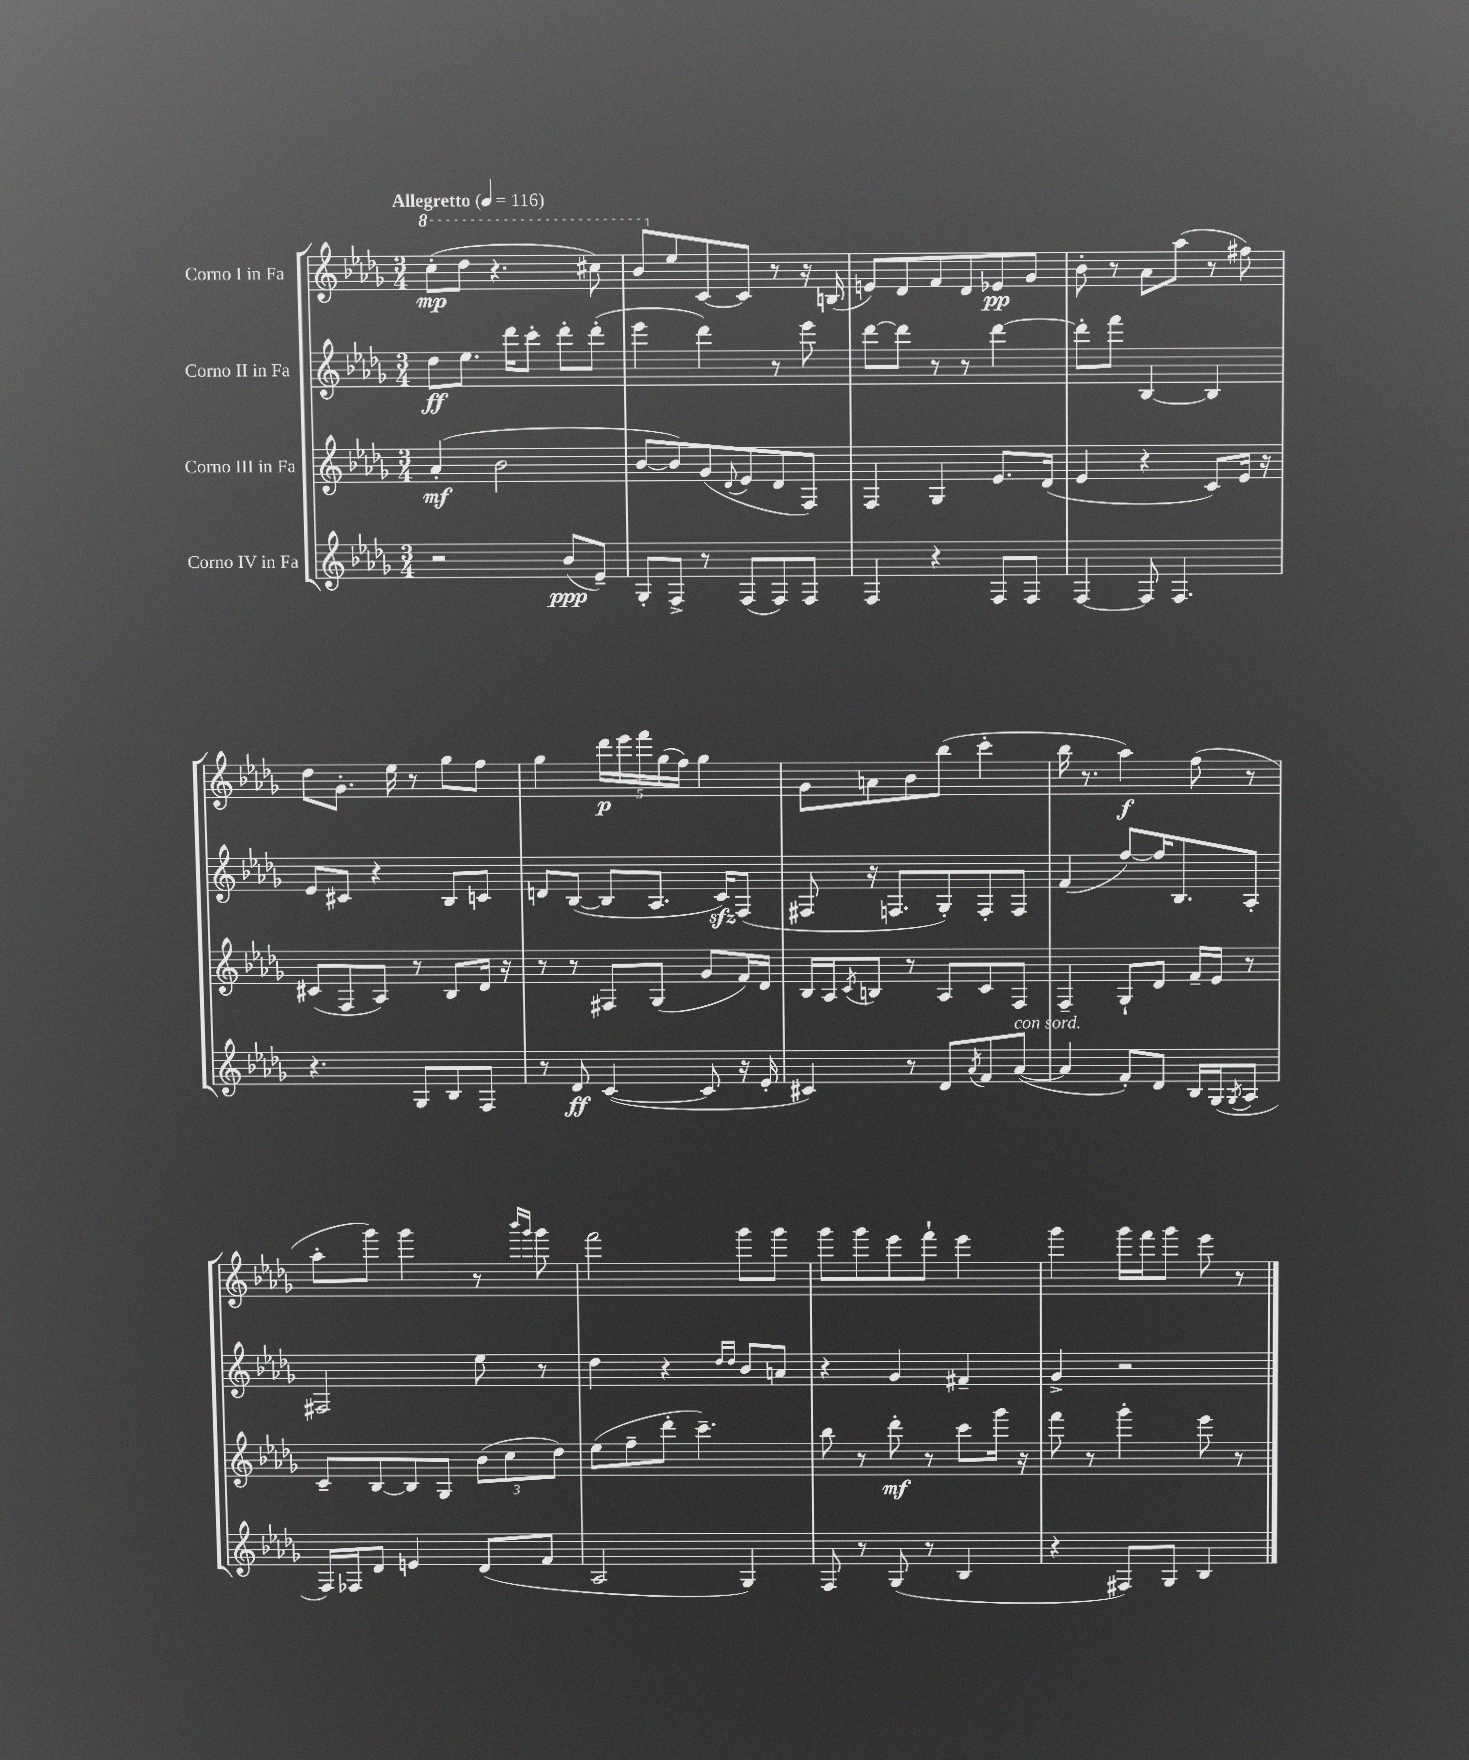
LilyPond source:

<<
\new StaffGroup <<
\new Staff = "s0" \with { instrumentName = "Corno I in Fa" } {
    \clef treble \key des \major \numericTimeSignature \time 3/4 \tempo "Allegretto" 4 = 116
    \ottava #1 c'''8-.\mp( des'''8 r4. cis'''8) |
    bes''8 \ottava #0 ees''8 c'8~ c'8 r8 r16 b16( |
    e'8) des'8 f'8 des'8 ees'8\pp ges'8 |
    bes'8-. r8 aes'8 aes''8( r8 fis''8) |
    des''8 ges'8.-. ees''16 r8 ges''8 f''8 |
    ges''4 \tuplet 5/4 { des'''16\p ees'''16 f'''16 ges''16( f''16) } ges''4 |
    ges'8 a'8 bes'8 bes''8( c'''4-. |
    bes''16 r8. aes''4\f) f''8( r8 |
    aes''8-. ges'''8) ges'''4 r8 \grace { bes'''16 ges'''16 } ges'''8 |
    f'''2 ges'''8 ges'''8 |
    ges'''8 ges'''8 ees'''8 f'''8-! ees'''4 |
    ges'''4 ges'''16 f'''16 ges'''8 ees'''8 r8 \bar "|." |
}
\new Staff = "s1" \with { instrumentName = "Corno II in Fa" } {
    \clef treble \key des \major \numericTimeSignature \time 3/4
    des''8\ff ees''8. des'''16 c'''8-. des'''8-. des'''8-.( |
    ees'''4 des'''4) r8 ees'''8 |
    des'''8~ des'''8 r8 r8 des'''4~ |
    des'''8-. f'''8 bes4~ bes4 |
    ees'8 cis'8 r4 bes8 c'8 |
    d'8 bes8~( bes8 aes8. c'16\sfz) f8( |
    fis8 r16 f8. ges8-.) f8-. f8 |
    f'4( f''8~) f''16 bes8. aes8-. |
    fis2 ees''8 r8 |
    des''4 r4 \grace { des''16 des''16 } bes'8 a'8 |
    r4 ges'4 fis'4-- |
    ges'4-> r2 \bar "|." |
}
\new Staff = "s2" \with { instrumentName = "Corno III in Fa" } {
    \clef treble \key des \major \numericTimeSignature \time 3/4
    aes'4-.\mf( bes'2 |
    bes'8~ bes'8) ges'8( \appoggiatura { des'8 } ees'8 des'8 f8) |
    f4 ges4 ees'8. des'16( |
    ees'4 r4 c'8) ees'16 r16 |
    cis'8( f8 aes8) r8 bes8 des'16 r16 |
    r8 r8 fis8 ges8( ges'8 f'16) des'16 |
    bes16 aes16 \acciaccatura { c'8 } b8 r8 aes8 c'8 f8 |
    f4-- ges8-! des'8 f'16-- ees'16 r8 |
    c'8-- bes8~ bes8 ges8 \tuplet 3/2 { bes'8( c''8 des''8) } |
    ees''8( f''8-- des'''8-. c'''4.--) |
    bes''8 r8 des'''8-.\mf r8 c'''8 ges'''16 r16 |
    f'''8 r8 ges'''4-. ees'''8 r8 \bar "|." |
}
\new Staff = "s3" \with { instrumentName = "Corno IV in Fa" } {
    \clef treble \key des \major \numericTimeSignature \time 3/4
    r2 bes'8\ppp( ees'8--) |
    ges8-. f8-> r8 f8( f8) f8 |
    f4 r4 f8 f8 |
    f4~ f8 f4. |
    r4. ges8 bes8 f8 |
    r8 des'8\ff c'4~( c'8 r16 ees'16-. |
    cis'4) r8 des'8 \acciaccatura { aes'8 } f'8 aes'8~^\markup { \italic "con sord." }( |
    aes'4 f'8-.) des'8 bes16 ges16( \acciaccatura { ges8 } aes8 |
    f16) fes16 des'8 e'4 des'8( f'8 |
    aes2 ges4) |
    f8 r8 ges8( r8 bes4 |
    r4 fis8) ges8 bes4 \bar "|." |
}
>>
>>
\layout { \context { \Score \remove "Bar_number_engraver" } }
